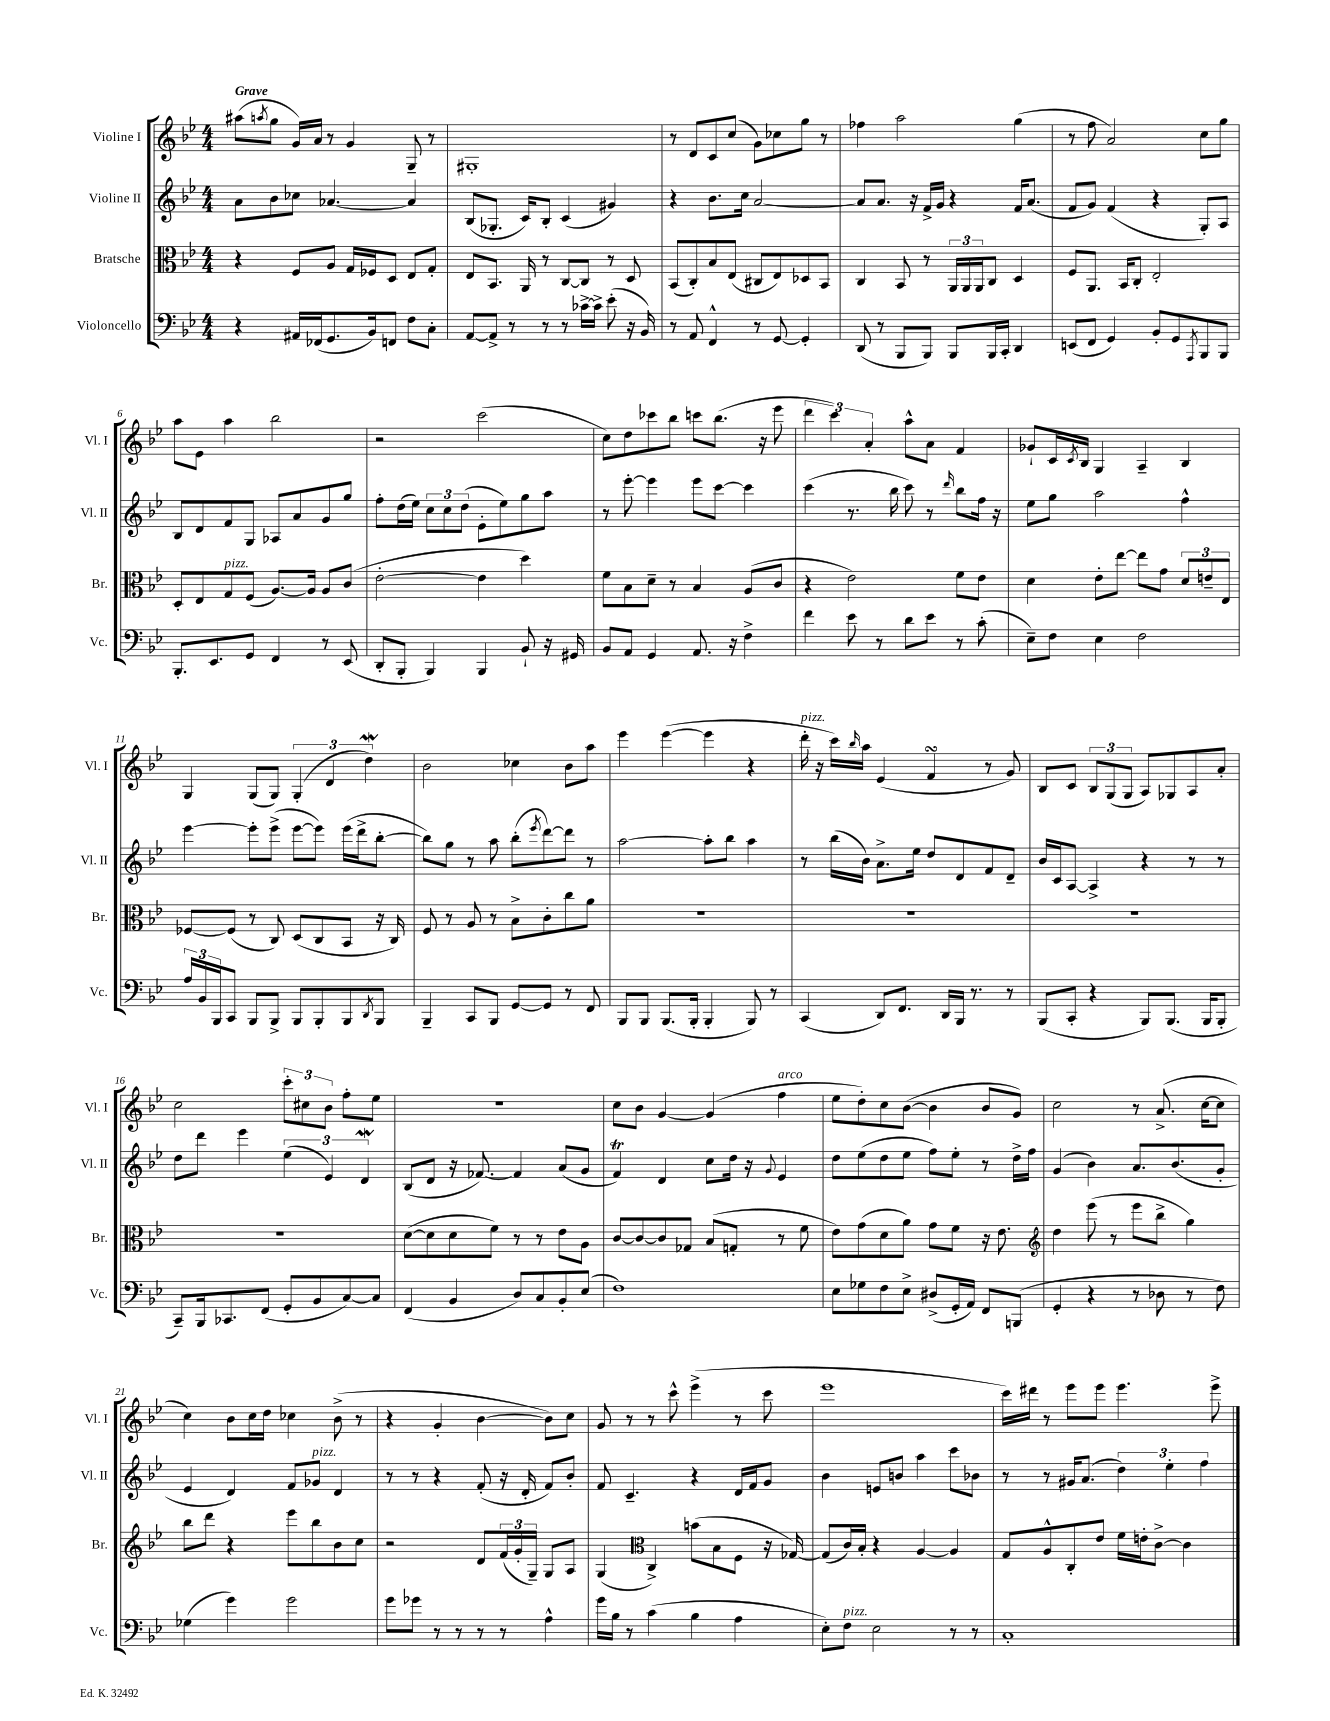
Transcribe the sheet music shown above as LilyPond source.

<<
\new StaffGroup <<
\new Staff = "s0" \with { instrumentName = "Violine I" shortInstrumentName = "Vl. I" } {
    \clef treble \key bes \major \numericTimeSignature \time 4/4 \tempo "Grave"
    ais''8( \acciaccatura { a''8 } g''8 g'16) a'16 r8 g'4 g8-- r8 |
    gis1-. |
    r8 d'8 c'8 c''8( g'8) ces''8 g''8 r8 |
    fes''4 a''2 g''4( |
    r8 f''8 a'2) c''8 g''8 |
    a''8 ees'8 a''4 bes''2 |
    r2 c'''2( |
    c''8) d''8 ces'''8 bes''8 c'''8 bes''8.( r16 ees'''8 |
    \tuplet 3/2 { d'''4 c'''4) a'4-. } a''8-^ a'8 f'4 |
    ges'8-! c'16 \acciaccatura { c'8 } bes16 g4 a4-- bes4 |
    g4 g8( g8) \tuplet 3/2 { g4-.( d'4 d''4\mordent) } |
    bes'2 ces''4 bes'8 a''8 |
    ees'''4 ees'''4~( ees'''4 r4 |
    d'''16-.^\markup { \italic "pizz." } r16 c'''16) \grace { bes''16 } a''16 ees'4( f'4\turn r8 g'8) |
    bes8 c'8 \tuplet 3/2 { bes8 g8( g8 } a8) ges8 a8 a'8-. |
    c''2 \tuplet 3/2 { c'''8-. cis''8 bes'8 } f''8-. ees''8 |
    R1 |
    c''8 bes'8 g'4~ g'4( f''4^\markup { \italic "arco" } |
    ees''8 d''8-.) c''8 bes'8~( bes'4 bes'8 g'8) |
    c''2 r8 a'8.->( c''16~ c''8 |
    c''4) bes'8 c''16 d''16 ces''4 bes'8->( r8 |
    r4 g'4-. bes'4~ bes'8) c''8 |
    g'8 r8 r8 c'''8-^ ees'''4->( r8 c'''8 |
    ees'''1 |
    c'''16) dis'''16 r8 ees'''8 ees'''8 ees'''4. ees'''8-> \bar "|." |
}
\new Staff = "s1" \with { instrumentName = "Violine II" shortInstrumentName = "Vl. II" } {
    \clef treble \key bes \major \numericTimeSignature \time 4/4
    a'8 bes'8 ces''8 aes'4.~ aes'4 |
    bes8( ges8.-. c'16) bes8-. c'4( gis'4) |
    r4 bes'8. c''16 a'2~ |
    a'8 a'8. r16 f'16-> g'16 r4 f'16 a'8.( |
    f'8 g'8) f'4( r4 g8-.) a8 |
    bes8 d'8 f'8 g8 aes8 a'8 g'8 g''8 |
    f''8-. d''16( ees''16) \tuplet 3/2 { c''8 c''8 d''8( } ees'8-. ees''8) g''8 a''8 |
    r8 ees'''8~-. ees'''4 ees'''8 c'''8~ c'''4 |
    c'''4( r8. bes''16 c'''8) r8 \grace { d'''16 } bes''8 f''16 r16 |
    ees''8 g''8 a''2 f''4-^ |
    ees'''4~ ees'''8-. ees'''8->( ees'''8~ ees'''8) ees'''16( d'''16-> bes''8~-. |
    bes''8) g''8 r8 a''8 bes''8-.( \acciaccatura { ees'''8 } d'''8~) d'''8 r8 |
    a''2~ a''8-. bes''8 a''4 |
    r8 bes''16( bes'16) a'8.-> ees''16 d''8 d'8 f'8 d'8-- |
    bes'16 c'16 a8~ a4-> r4 r8 r8 |
    d''8 d'''8 ees'''4 \tuplet 3/2 { ees''4( ees'4) d'4\mordent } |
    bes8( d'8 r16 fes'8.~) fes'4 a'8( g'8 |
    f'4\trill) d'4 c''8 d''16 r16 \appoggiatura { g'8 } ees'4 |
    d''8 ees''8( d''8 ees''8 f''8) ees''8-. r8 d''16-> f''16 |
    g'4( bes'4) a'8. bes'8.( g'8-. |
    ees'4 d'4) f'8 ges'8^\markup { \italic "pizz." } d'4 |
    r8 r8 r4 f'8-.( r16 d'16-. f'8) bes'8-. |
    f'8 c'4.-- r4 d'16 f'16 g'8 |
    bes'4 e'8 b'8 a''4 c'''8 bes'8 |
    r8 r8 gis'16 a'8.( \tuplet 3/2 { d''4) ees''4-. f''4 } \bar "|." |
}
\new Staff = "s2" \with { instrumentName = "Bratsche" shortInstrumentName = "Br." } {
    \clef alto \key bes \major \numericTimeSignature \time 4/4
    r4 f8 a8 g16 fes16 d8 ees8 g8-. |
    ees8 bes,8. a,16 r8 c8~ c8 r8 d8 |
    bes,8( c8-.) bes8 ees8( cis8 ees8) des8 bes,8 |
    c4 bes,8 r8 \tuplet 3/2 { a,16 a,16 a,16 } c8 d4 |
    f8 a,8. bes,16 c8-. ees2-. |
    d8-. ees8 g8^\markup { \italic "pizz." } f8( a8.~) a16 a8 c'8( |
    ees'2~-. ees'4 d''4) |
    f'8 bes8 d'8-- r8 bes4 a8( c'8 |
    r4 ees'2) f'8 ees'8 |
    d'4 ees'8-. ees''8~ ees''8 g'8 \tuplet 3/2 { d'8 e'8-- ees8 } |
    fes8~ fes8( r8 c8) d8( c8 bes,8 r16 c16) |
    f8 r8 a8 r8 bes8-> c'8-. c''8 a'8 |
    R1 |
    R1 |
    R1 |
    R1 |
    d'8~( d'8 d'8 f'8) r8 r8 ees'8 a8 |
    c'8~ c'8~ c'8 ges8 bes8( g8-. r8 f'8 |
    ees'8) g'8( d'8 a'8) g'8 f'8 r16 ees'8. |
    \clef treble d''4 ees'''8( r8 ees'''8 bes''8-> g''4) |
    bes''8 d'''8 r4 ees'''8 bes''8 bes'8 c''8 |
    r2 d'8 \tuplet 3/2 { f'16( g'16-. g16--) } g8 a8 |
    g4( \clef alto c4->) b'8( bes8 f8 r16 ges16~) |
    ges8( c'16) bes16-. r4 a4~ a4 |
    g8 a8-^ c8-. ees'8 f'16 e'16-. c'8~-> c'4 \bar "|." |
}
\new Staff = "s3" \with { instrumentName = "Violoncello" shortInstrumentName = "Vc." } {
    \clef bass \key bes \major \numericTimeSignature \time 4/4
    r4 ais,16 fes,16( g,8. bes,16) f,8 f8 c8-. |
    a,8~ a,8-> r8 r8 r8 ces'16~-> ces'16-> ees'8-.( r16 bes,16) |
    r8 a,8 f,4-^ r8 g,8~ g,4-. |
    d,8( r8 bes,,8 bes,,8) bes,,8 bes,,16 c,16-. d,4 |
    e,8( f,8 g,4) bes,8-. g,8 \acciaccatura { a,,8 } bes,,8 bes,,8 |
    bes,,8.-. ees,8. g,8 f,4 r8 ees,8( |
    d,8-. bes,,8-. bes,,4) bes,,4 bes,8-! r16 gis,16 |
    bes,8 a,8 g,4 a,8. r16 f4-> |
    f'4 ees'8 r8 d'8 ees'8 r8 c'8-.( |
    ees8--) f8 ees4 f2 |
    \tuplet 3/2 { a16 bes,16 bes,,16 } c,8 bes,,8 bes,,8-> bes,,8 bes,,8-. bes,,8 \acciaccatura { d,8 } bes,,8 |
    bes,,4-- c,8 bes,,8 g,8~ g,8 r8 f,8 |
    bes,,8 bes,,8 bes,,8.( bes,,16-. bes,,4-. bes,,8) r8 |
    c,4( d,8) f,8. d,16 bes,,16 r8. r8 |
    bes,,8( c,8-. r4 bes,,8) bes,,8.( bes,,16 bes,,8-. |
    c,8--) bes,,16 ces,8. f,8( g,8-. bes,8 c8~) c8 |
    f,4( bes,4 d8) c8 bes,8-. ees8( |
    f1) |
    ees8 ges8 f8 ees8-> dis8->( g,16-. a,16) f,8 b,,8( |
    g,4-. r4 r8 des8 r8 f8) |
    ges4( g'4) g'2 |
    g'8 ges'8 r8 r8 r8 r8 a4-^ |
    g'16 bes16 r8 c'4( bes4 a4 |
    ees8-.) f8^\markup { \italic "pizz." } ees2 r8 r8 |
    c1-. \bar "|." |
}
>>
>>
